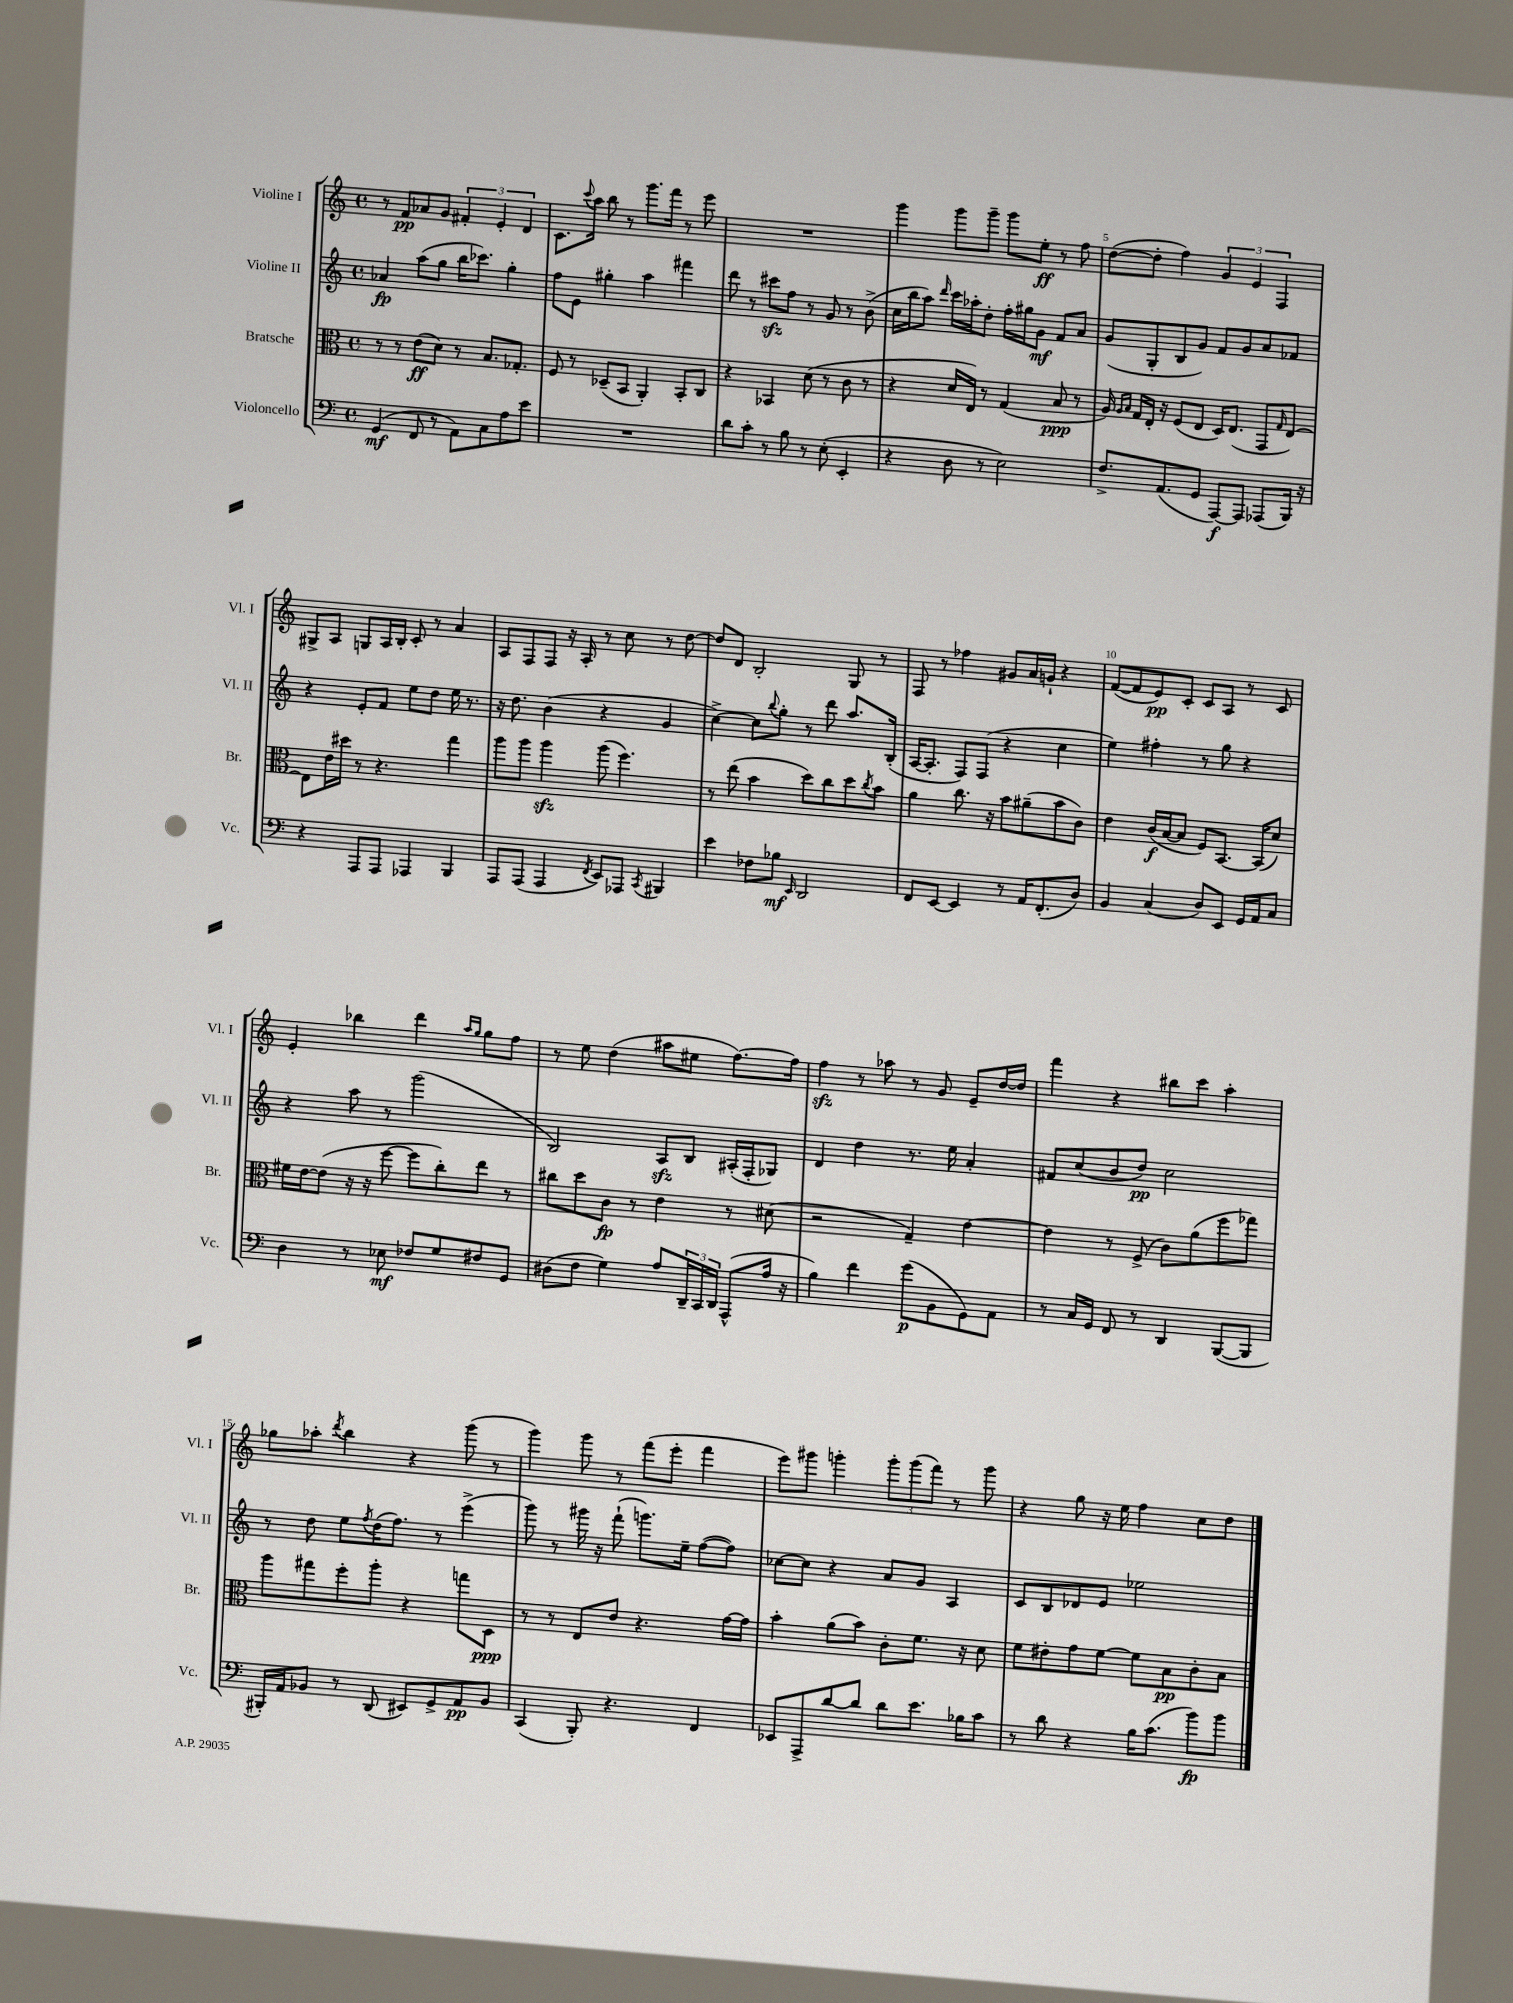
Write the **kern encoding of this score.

**kern	**dynam	**kern	**dynam	**kern	**dynam	**kern	**dynam
*part4	*part4	*part3	*part3	*part2	*part2	*part1	*part1
*staff4	*staff4	*staff3	*staff3	*staff2	*staff2	*staff1	*staff1
*I"Violoncello	*	*I"Bratsche	*	*I"Violine II	*	*I"Violine I	*
*I'Vc.	*	*I'Br.	*	*I'Vl. II	*	*I'Vl. I	*
*clefF4	*	*clefC3	*	*clefG2	*	*clefG2	*
*k[]	*	*k[]	*	*k[]	*	*k[]	*
*M4/4	*	*M4/4	*	*M4/4	*	*M4/4	*
*met(c)	*	*met(c)	*	*met(c)	*	*met(c)	*
=1	=1	=1	=1	=1	=1	=1	=1
(4GG/	mf	8r	.	4a-X/	fp	8r	.
.	.	8r	.	.	.	8f/L	pp
8FF/	.	(8e\L	ff	(8aa\L	.	8a-X/	.
8r	.	8d\J)	.	8gg\J	.	8g/J	.
8AA\L)	.	8r	.	16bb\KL	.	6f#X'/	.
.	.	.	.	8.ccc-X\J)	.	.	.
8C\	.	8.B/L	.	.	.	.	.
.	.	.	.	.	.	6e'/	.
8A\	.	.	.	4gg'\	.	.	.
.	.	8.G-X'/J	.	.	.	.	.
.	.	.	.	.	.	6d/	.
8e\J	.	.	.	.	.	.	.
=2	=2	=2	=2	=2	=2	=2	=2
1r	.	8F/	.	8ff\L	.	8.c\L	.
.	.	8r	.	8e\J	.	.	.
.	.	.	.	.	.	8qqccc/	.
.	.	.	.	.	.	16aa\Jk	.
.	.	(8D-X~/L	.	4gg#X'\	.	8bb\	.
.	.	8BB/J	.	.	.	8r	.
.	.	4AA'/)	.	4aa\	.	8.ggg\L	.
.	.	.	.	.	.	16fff\Jk	.
.	.	8BB'/L	.	4fff#X\	.	8r	.
.	.	8C/J	.	.	.	8eee\	.
=3	=3	=3	=3	=3	=3	=3	=3
8d\L	.	4r	.	8ddd\	.	1r	.
8c'\J	.	.	.	8r	.	.	.
8r	.	4BB-X/	.	8ccc#Xzz\L	.	.	.
8B\	.	.	.	8ff\J	.	.	.
8r	.	(8d\	.	8r	.	.	.
(8E'\	.	8r	.	8g/	.	.	.
4EE'/	.	8c\	.	8r	.	.	.
.	.	8r	.	(8b^\	.	.	.
=4	=4	=4	=4	=4	=4	=4	=4
4r	.	4r	.	16cc\LL	.	4ggg\	.
.	.	.	.	16bb\J	.	.	.
.	.	.	.	8aa\J)	.	.	.
.	.	.	.	16qqddd/	.	.	.
8D\	.	16d/LL	.	16ccc\LL	.	8ggg\L	.
.	.	16E/JJ)	.	16aa-X'\J	.	.	.
8r	.	8r	.	8dd'\J	.	8ggg~\J	.
2E\)	.	(4G/	.	16ff'\LL	.	8ggg\L	.
.	.	.	.	16gg#X\J	.	.	.
.	.	.	.	8g\J	mf	8ee'\J	ff
.	.	8B/	ppp	8f/L	.	8r	.
.	.	8r	.	8a/J	.	8ff\	.
=5	=5	=5	=5	=5	=5	=5	=5
8.F^/L	.	16A/)	.	(8g/L	.	([8dd\L	.
.	.	16qqA/LL	.	.	.	.	.
.	.	16qqB/JJ	.	.	.	.	.
.	.	16G/LL	.	.	.	.	.
.	.	16E'/JJ	.	8G'/	.	8dd'\J]	.
(8.AA/	.	16r	.	.	.	.	.
.	.	(8F/L	.	8B/	.	4ff\)	.
8GG/J	.	8E/J	.	8g/J)	.	.	.
[8AAA/L)	f	16D/KL)	.	8f/L	.	6g/	.
.	.	(8.E/J	.	.	.	.	.
8AAA/J]	.	.	.	8g/	.	.	.
.	.	.	.	.	.	6e/	.
(8AAA-X/L	.	8GG/L	.	8a/	.	.	.
.	.	.	.	.	.	6F/	.
.	.	16qqG/	.	.	.	.	.
16BBB/Jk)	.	[8E/J)	.	8f-X/J	.	.	.
16r	.	.	.	.	.	.	.
!!LO:LB:g=z
=6	=6	=6	=6	=6	=6	=6	=6
4r	.	8E\L]	.	4r	.	8G#X^/L	.
.	.	16e\L	.	.	.	8A/J	.
.	.	16dd#X\JJ	.	.	.	.	.
8AAA/L	.	8r	.	8e'/L	.	8Gn/L	.
8AAA/J	.	4.r	.	8f/J	.	16A/L	.
.	.	.	.	.	.	16B'/JJ	.
4AAA-X/	.	.	.	8ee\L	.	8c'/	.
.	.	.	.	8dd\J	.	8r	.
4BBB/	.	4gg\	.	16ee\	.	4a/	.
.	.	.	.	8.r	.	.	.
=7	=7	=7	=7	=7	=7	=7	=7
8AAA/L	.	8aa\L	.	16r	.	8A/L	.
.	.	.	.	8.dd\	.	.	.
(8AAA/J	.	8aa\J	.	.	.	8F/	.
4AAA/	.	4aazz\	.	(4b\	.	8F/J	.
.	.	.	.	.	.	16r	.
.	.	.	.	.	.	16A'/	.
8qFF/	.	.	.	.	.	.	.
8EE/L)	.	(8aa\	.	4r	.	8r	.
8AAA-X/J	.	4.ff\)	.	.	.	8cc\	.
8qCC/	.	.	.	.	.	.	.
4BBB#X/	.	.	.	4g/	.	8r	.
.	.	.	.	.	.	[8dd\	.
=8	=8	=8	=8	=8	=8	=8	=8
4e\	.	8r	.	[4cc^\)	.	8dd/L]	.
.	.	(8ee\	.	.	.	8d/J	.
8F-X\L	.	4b\	.	8cc\L]	.	2B'/	.
.	.	.	.	8qqbb/	.	.	.
8B-X\J	mf	.	.	8gg'\J	.	.	.
16qqEE/	.	.	.	.	.	.	.
2DD/	.	8dd\L)	.	8r	.	.	.
.	.	8cc\	.	8ddd\	.	.	.
.	.	8dd\	.	8.aa/L	.	8G/	.
.	.	8qcc/	.	.	.	.	.
.	.	8b\J	.	.	.	8r	.
.	.	.	.	(16B'/Jk	.	.	.
=9	=9	=9	=9	=9	=9	=9	=9
8FF/L	.	4a\	.	[16A/KL	.	8F/	.
.	.	.	.	8.A'/J]	.	.	.
[8EE/J	.	.	.	.	.	8r	.
4EE/]	.	8.cc\	.	8F/L)	.	4ff-X\	.
.	.	.	.	(8F/J	.	.	.
.	.	16r	.	.	.	.	.
8r	.	8b\L	.	4r	.	8g#X/L	.
16AA/KL	.	(8a#X~\	.	.	.	16a/L	.
(8.FF'/	.	.	.	.	.	16gn`/JJ	.
.	.	8b\	.	4cc\	.	4r	.
8D/J)	.	8c\J)	.	.	.	.	.
=10	=10	=10	=10	=10	=10	=10	=10
4BB/	.	4e\	.	4ee\)	.	([8f/L	.
.	.	.	.	.	.	8f/]	.
(4C/	.	(16c/LL	f	4ff#X'\	.	8e/)	pp
.	.	[16B/J	.	.	.	.	.
.	.	8B/J]	.	.	.	8c'/J	.
8D/L)	.	8F/L)	.	8r	.	8c/L	.
8EE/J	.	[8.BB/J	.	8gg\	.	8A/J	.
16GG/LL	.	.	.	4r	.	8r	.
16AA/J	.	(16BB/KL]	.	.	.	.	.
8C/J	.	8d/J)	.	.	.	8c/	.
!!LO:LB:g=z
=11	=11	=11	=11	=11	=11	=11	=11
4D\	.	16f#X\LL	.	4r	.	4e'/	.
.	.	[16e\J	.	.	.	.	.
.	.	(8e\J]	.	.	.	.	.
8r	.	16r	.	8aa\	.	4bb-X\	.
.	.	16r	.	.	.	.	.
8E-X\	mf	[8ff\	.	8r	.	.	.
8F-X/L	.	8ff\L]	.	(2ggg\	.	4ddd\	.
8G/	.	8cc'\)	.	.	.	.	.
.	.	.	.	.	.	16qqaa/LL	.
.	.	.	.	.	.	16qqgg/JJ	.
8F#X/	.	8ee\J	.	.	.	8gg\L	.
8GG/J	.	8r	.	.	.	8ff\J	.
=12	=12	=12	=12	=12	=12	=12	=12
(8D#X\L	.	8cc#X\L	.	2B/)	.	8r	.
8F\J	.	8dd\	.	.	.	8ee\	.
4G\)	.	8c\J	fp	.	.	(4dd\	.
.	.	8r	.	.	.	.	.
8A/L	.	4e\	.	8Azz/L	.	8aa#X\L	.
24DD~/L	.	.	.	8B/J	.	8ee#X\J	.
24CC/	.	.	.	.	.	.	.
24DD/JJ	.	.	.	.	.	.	.
(8AAA^^/L	.	8r	.	(16A#X'/LL	.	[8.ff\L)	.
.	.	.	.	16F'/J	.	.	.
16A/Jk	.	(8d#X\	.	8G-X/J)	.	.	.
16r	.	.	.	.	.	16ff\Jk]	.
=13	=13	=13	=13	=13	=13	=13	=13
4B\)	.	2r	.	4d/	.	4ffzz\	.
4f\	.	.	.	4dd\	.	8r	.
.	.	.	.	.	.	8aa-X\	.
(8g\L	p	4G~/)	.	8.r	.	8r	.
8BB\	.	.	.	.	.	8g/	.
.	.	.	.	16ee\	.	.	.
8GG\)	.	[4e\	.	4a'/	.	8e~/L	.
8AA\J	.	.	.	.	.	[16dd/L	.
.	.	.	.	.	.	16dd/JJ]	.
=14	=14	=14	=14	=14	=14	=14	=14
8r	.	4e\]	.	8f#X/L	.	4fff\	.
16C/LL	.	.	.	(8cc/	.	.	.
16GG/JJ	.	.	.	.	.	.	.
8FF/	.	8r	.	8b/	.	4r	.
8r	.	(8F^/	.	8dd/J)	pp	.	.
4DD/	.	8c\L)	.	2cc\	.	8bb#X\L	.
.	.	(8a\	.	.	.	8ccc\J	.
([8BBB/L	.	8ff\	.	.	.	4aa'\	.
8BBB/J]	.	8gg-X\J)	.	.	.	.	.
!!LO:LB:g=z
=15	=15	=15	=15	=15	=15	=15	=15
16BBB#X'/LL)	.	8aa\L	.	8r	.	8gg-X\L	.
16AA/J	.	.	.	.	.	.	.
8BB-X/J	.	8gg#X\	.	8dd\	.	8aa-X'\J	.
.	.	.	.	.	.	8qddd/	.
8r	.	8ff'\	.	8ee\L	.	4bb\	.
.	.	.	.	8qff/	.	.	.
(8DD/	.	8aa'\J	.	(16dd\K	.	.	.
.	.	.	.	8.ff\J)	.	.	.
8EE#X/L)	.	4r	.	.	.	4r	.
8GG^/	.	.	.	8r	.	.	.
8AA/	pp	8ggn\L	.	(4eee^\	.	(8ggg\	.
8BB-/J	.	8D\J	ppp	.	.	8r	.
=16	=16	=16	=16	=16	=16	=16	=16
(4CC/	.	8r	.	8ggg\)	.	4ggg\)	.
.	.	8r	.	8r	.	.	.
8BBB'/)	.	8E/L	.	16ggg#X\	.	8ggg\	.
.	.	.	.	16r	.	.	.
4.r	.	8e/J	.	(8fff`\	.	8r	.
.	.	4.r	.	8.gggn\L)	.	(8fff\L	.
.	.	.	.	.	.	8eee'\J	.
.	.	.	.	16ee~\Jk	.	.	.
4FF/	.	.	.	([8ff\L	.	4fff\	.
.	.	[16g\LL	.	8ff\J])	.	.	.
.	.	16g\JJ]	.	.	.	.	.
=17	=17	=17	=17	=17	=17	=17	=17
8EE-X/L	.	4b'\	.	[8cc-X\L	.	8eee\L)	.
8AAA^/	.	.	.	8cc-\J]	.	8ggg#X\J	.
[8d/	.	(8a\L	.	4r	.	4gggn'\	.
8d/J]	.	8b\J)	.	.	.	.	.
8d\L	.	8c'\L	.	8a/L	.	12ggg'\L	.
.	.	.	.	.	.	(12ggg\	.
8.e\J	.	8.f\J	.	8g/J	.	.	.
.	.	.	.	.	.	12fff\J)	.
.	.	.	.	4A/	.	8r	.
16B-X\KL	.	16r	.	.	.	.	.
8c\J	.	8d\	.	.	.	8ggg\	.
=18	=18	=18	=18	=18	=18	=18	=18
8r	.	8f\L	.	8c/L	.	4r	.
8d\	.	8e#X'\	.	8B/	.	.	.
4r	.	8g\	.	8d-X/	.	8gg\	.
.	.	[8f\J	.	8e/J	.	16r	.
.	.	.	.	.	.	16ee\	.
16B\KL	.	8f\L]	.	2ee-X\	.	4ff\	.
(8.c\J	.	.	.	.	.	.	.
.	.	8B\	pp	.	.	.	.
8b\L)	fp	8c'\	.	.	.	8cc\L	.
8b\J	.	8B\J	.	.	.	8dd\J	.
==	==	==	==	==	==	==	==
*-	*-	*-	*-	*-	*-	*-	*-
